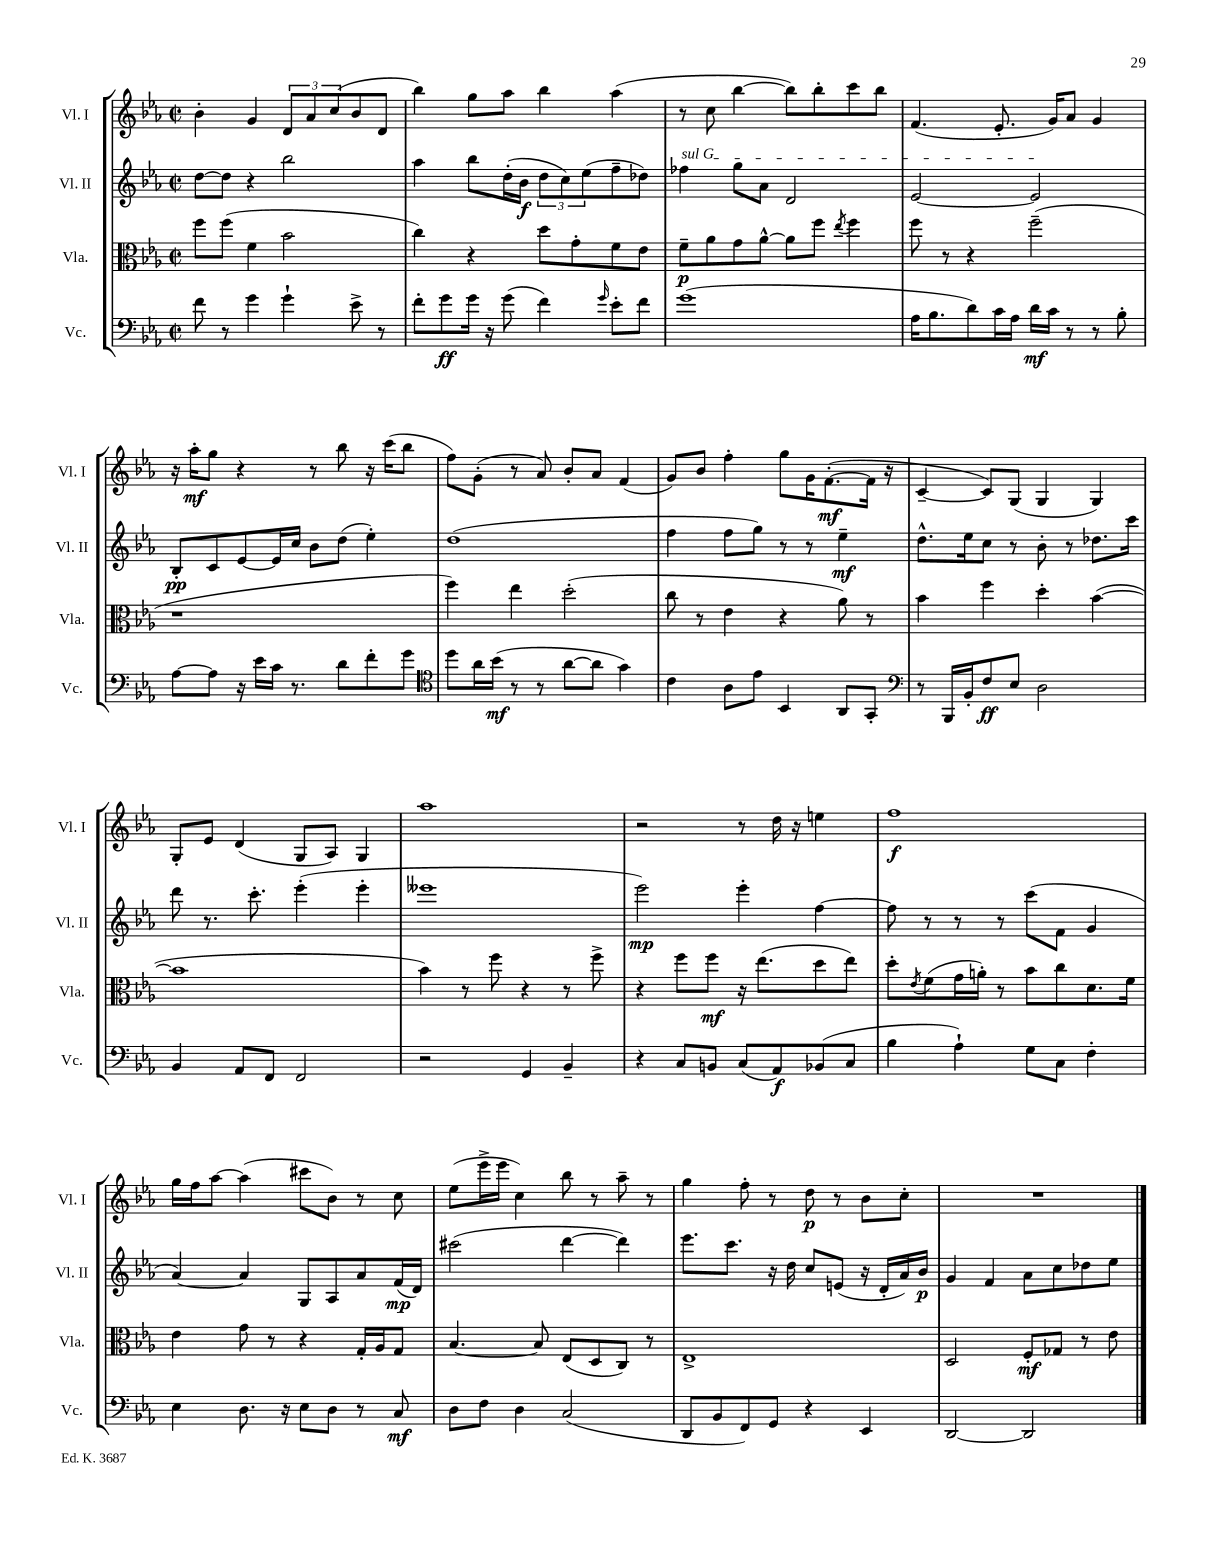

**kern	**dynam	**kern	**dynam	**kern	**dynam	**kern	**dynam
*part4	*part4	*part3	*part3	*part2	*part2	*part1	*part1
*staff4	*staff4	*staff3	*staff3	*staff2	*staff2	*staff1	*staff1
*I"Vc.	*	*I"Vla.	*	*I"Vl. II	*	*I"Vl. I	*
*I'Vc.	*	*I'Vla.	*	*I'Vl. II	*	*I'Vl. I	*
*clefF4	*	*clefC3	*	*clefG2	*	*clefG2	*
*k[b-e-a-]	*	*k[b-e-a-]	*	*k[b-e-a-]	*	*k[b-e-a-]	*
*M2/2	*	*M2/2	*	*M2/2	*	*M2/2	*
*met(c|)	*	*met(c|)	*	*met(c|)	*	*met(c|)	*
=23	=23	=23	=23	=23	=23	=23	=23
8f\	.	8ff\L	.	[8dd\L	.	4b-'\	.
8r	.	(8ff\J	.	8dd\J]	.	.	.
4g\	.	4f\	.	4r	.	4g/	.
4g`\	.	2b-\	.	2bb-\	.	12d/L	.
.	.	.	.	.	.	12a-/	.
.	.	.	.	.	.	(12cc/	.
8e-^\	.	.	.	.	.	8b-/	.
8r	.	.	.	.	.	8d/J	.
=24	=24	=24	=24	=24	=24	=24	=24
8f'\L	.	4cc\)	.	4aa-\	.	4bb-\)	.
8g\	ff	.	.	.	.	.	.
16g\Jk	.	4r	.	8bb-\L	.	8gg\L	.
16r	.	.	.	.	.	.	.
(8g\	.	.	.	(16dd'\L	.	8aa-\J	.
.	.	.	.	16b-\JJ	f	.	.
4f\)	.	8dd\L	.	12dd\L	.	4bb-\	.
.	.	.	.	12cc\)	.	.	.
.	.	8g'\	.	.	.	.	.
.	.	.	.	(12ee-\	.	.	.
16qqg/	.	.	.	.	.	.	.
8e-'\L	.	8f\	.	8ff~\	.	(4aa-\	.
8f\J	.	8e-\J	.	8dd-X\J)	.	.	.
=25	=25	=25	=25	=25	=25	=25	=25
!	!	!	!	!LO:TX:a:i:t=sul G	!	!	!
(1g	.	8f~\L	p	4ff-X\	.	8r	.
.	.	8a-\	.	.	.	8cc\	.
.	.	8g\	.	8gg\L	.	[4bb-\	.
.	.	[8a-^^\J	.	8a-\J	.	.	.
.	.	8a-\L]	.	2d/	.	8bb-\L])	.
.	.	8ff\J	.	.	.	8bb-'\	.
.	.	8qee-/	.	.	.	.	.
.	.	4ff\	.	.	.	8ccc\	.
.	.	.	.	.	.	8bb-\J	.
=26	=26	=26	=26	=26	=26	=26	=26
16A-\KL	.	8ff\	.	[2e-/	.	(4.f/	.
8.B-\	.	.	.	.	.	.	.
.	.	8r	.	.	.	.	.
8d\)	.	4r	.	.	.	.	.
16c\L	.	.	.	.	.	8.e-'/	.
16A-\JJ	.	.	.	.	.	.	.
16d\LL	mf	(2ff~\	.	2e-/]	.	.	.
16c\JJ	.	.	.	.	.	16g/KL)	.
8r	.	.	.	.	.	8a-/J	.
8r	.	.	.	.	.	4g/	.
8B-'\	.	.	.	.	.	.	.
!!LO:LB:g=z
=27	=27	=27	=27	=27	=27	=27	=27
[8A-\L	.	1r	.	8B-'/L	pp	16r	.
.	.	.	.	.	.	16aa-'\KL	mf
8A-\J]	.	.	.	8c/	.	8gg\J	.
16r	.	.	.	[8e-/	.	4r	.
16e-\LL	.	.	.	.	.	.	.
16c\JJ	.	.	.	16e-/L]	.	.	.
8.r	.	.	.	16cc/JJ	.	.	.
.	.	.	.	8b-\L	.	8r	.
8d\L	.	.	.	(8dd\J	.	8bb-\	.
8f'\	.	.	.	4ee-'\)	.	16r	.
.	.	.	.	.	.	(16ccc\KL	.
8g\J	.	.	.	.	.	8bb-\J	.
=28	=28	=28	=28	=28	=28	=28	=28
*clefC4	*	*	*	*	*	*	*
8dd\L	.	4ff\)	.	(1dd	.	8ff\L)	.
16a-\L	.	.	.	.	.	(8g'\J	.
(16b-\JJ	mf	.	.	.	.	.	.
8r	.	4ee-\	.	.	.	8r	.
8r	.	.	.	.	.	8a-/)	.
[8a-\L	.	(2dd'\	.	.	.	8b-'/L	.
8a-\J]	.	.	.	.	.	8a-/J	.
4g\)	.	.	.	.	.	(4f/	.
=29	=29	=29	=29	=29	=29	=29	=29
4c\	.	8cc\	.	4ff\	.	8g/L)	.
.	.	8r	.	.	.	8b-/J	.
8A-\L	.	4e-\	.	8ff\L	.	4ff'\	.
8e-\J	.	.	.	8gg\J)	.	.	.
4BB-/	.	4r	.	8r	.	8gg\L	.
.	.	.	.	8r	.	16g\K	.
.	.	.	.	.	.	([8.f'\	mf
8AA-/L	.	8a-\)	.	4ee-~\	mf	.	.
8GG'/J	.	8r	.	.	.	16f\Jk]	.
.	.	.	.	.	.	16r	.
=30	=30	=30	=30	=30	=30	=30	=30
*clefF4	*	*	*	*	*	*	*
8r	.	4b-\	.	8.dd^^\L	.	[4c~/	.
16BBB-/LL	.	.	.	.	.	.	.
16BB-'/J	.	.	.	16ee-\k	.	.	.
8F/	ff	4ff\	.	8cc\J	.	8c/L])	.
8E-/J	.	.	.	8r	.	(8G/J	.
2D\	.	4dd'\	.	8b-'\	.	4G/	.
.	.	.	.	8r	.	.	.
.	.	([4b-\	.	8.dd-X\L	.	4G/)	.
.	.	.	.	16ccc\Jk	.	.	.
!!LO:LB:g=z
=31	=31	=31	=31	=31	=31	=31	=31
4BB-/	.	1b-]	.	8ddd\	.	8G'/L	.
.	.	.	.	8.r	.	8e-/J	.
8AA-/L	.	.	.	.	.	(4d/	.
.	.	.	.	8.ccc'\	.	.	.
8FF/J	.	.	.	.	.	.	.
2FF/	.	.	.	(4eee-'\	.	8G/L	.
.	.	.	.	.	.	8A-/J)	.
.	.	.	.	4eee-'\	.	4G/	.
=32	=32	=32	=32	=32	=32	=32	=32
2r	.	4b-\)	.	1eee--X	.	1aa-	.
.	.	8r	.	.	.	.	.
.	.	8ff\	.	.	.	.	.
4GG/	.	4r	.	.	.	.	.
4BB-~/	.	8r	.	.	.	.	.
.	.	8ff^\	.	.	.	.	.
=33	=33	=33	=33	=33	=33	=33	=33
4r	.	4r	.	2eee-\)	mp	2r	.
8C/L	.	8ff\L	.	.	.	.	.
8BBn/J	.	8ff\J	mf	.	.	.	.
(8C/L	.	16r	.	4eee-'\	.	8r	.
.	.	(8.ee-\L	.	.	.	.	.
8AA-/)	f	.	.	.	.	16dd\	.
.	.	.	.	.	.	16r	.
(8BB-X/	.	8dd\	.	[4ff\	.	4een\	.
8C/J	.	8ee-\J)	.	.	.	.	.
=34	=34	=34	=34	=34	=34	=34	=34
4B-\	.	8dd'\L	.	8ff\]	.	1ff	f
.	.	8qe-/	.	.	.	.	.
.	.	(8f\	.	8r	.	.	.
4A-`\)	.	16g\L	.	8r	.	.	.
.	.	16an'\JJ)	.	.	.	.	.
.	.	8r	.	8r	.	.	.
8G\L	.	8b-\L	.	(8ccc\L	.	.	.
8C\J	.	8cc\	.	8f\J	.	.	.
4F'\	.	8.d\	.	4g/	.	.	.
.	.	16f\Jk	.	.	.	.	.
!!LO:LB:g=z
=35	=35	=35	=35	=35	=35	=35	=35
4E-\	.	4e-\	.	[4a-/)	.	16gg\LL	.
.	.	.	.	.	.	16ff\J	.
.	.	.	.	.	.	[8aa-\J	.
8.D\	.	8g\	.	4a-/]	.	(4aa-\]	.
.	.	8r	.	.	.	.	.
16r	.	.	.	.	.	.	.
8E-\L	.	4r	.	8G/L	.	8ccc#X\L	.
8D\J	.	.	.	8A-/	.	8b-\J)	.
8r	.	16G'/LL	.	8a-/	.	8r	.
.	.	16A-/J	.	.	.	.	.
8C/	mf	8G/J	.	(16f/L	mp	8cc\	.
.	.	.	.	16d/JJ)	.	.	.
=36	=36	=36	=36	=36	=36	=36	=36
8D\L	.	[4.B-/	.	(2ccc#X\	.	(8ee-\L	.
8F\J	.	.	.	.	.	16eee-^\L	.
.	.	.	.	.	.	16eee-\JJ	.
4D\	.	.	.	.	.	4cc\)	.
.	.	8B-/]	.	.	.	.	.
(2C/	.	(8E-/L	.	[4ddd\	.	8bb-\	.
.	.	8D/	.	.	.	8r	.
.	.	8C/J)	.	4ddd\])	.	8aa-~\	.
.	.	8r	.	.	.	8r	.
=37	=37	=37	=37	=37	=37	=37	=37
8DD/L	.	1E-^	.	8.eee-\L	.	4gg\	.
8BB-/	.	.	.	.	.	.	.
.	.	.	.	8.ccc\J	.	.	.
8FF/)	.	.	.	.	.	8ff'\	.
8GG/J	.	.	.	16r	.	8r	.
.	.	.	.	16dd\	.	.	.
4r	.	.	.	8cc/L	.	8dd\	p
.	.	.	.	(8en/J	.	8r	.
4EE-/	.	.	.	16r	.	8b-\L	.
.	.	.	.	16d'/LL	.	.	.
.	.	.	.	16a-/)	.	8cc'\J	.
.	.	.	.	16b-/JJ	p	.	.
=38	=38	=38	=38	=38	=38	=38	=38
[2DD/	.	2D/	.	4g/	.	1r	.
.	.	.	.	4f/	.	.	.
2DD/]	.	8F'/L	mf	8a-\L	.	.	.
.	.	8G-X/J	.	8cc\	.	.	.
.	.	8r	.	8dd-X\	.	.	.
.	.	8e-\	.	8ee-\J	.	.	.
==	==	==	==	==	==	==	==
*-	*-	*-	*-	*-	*-	*-	*-
